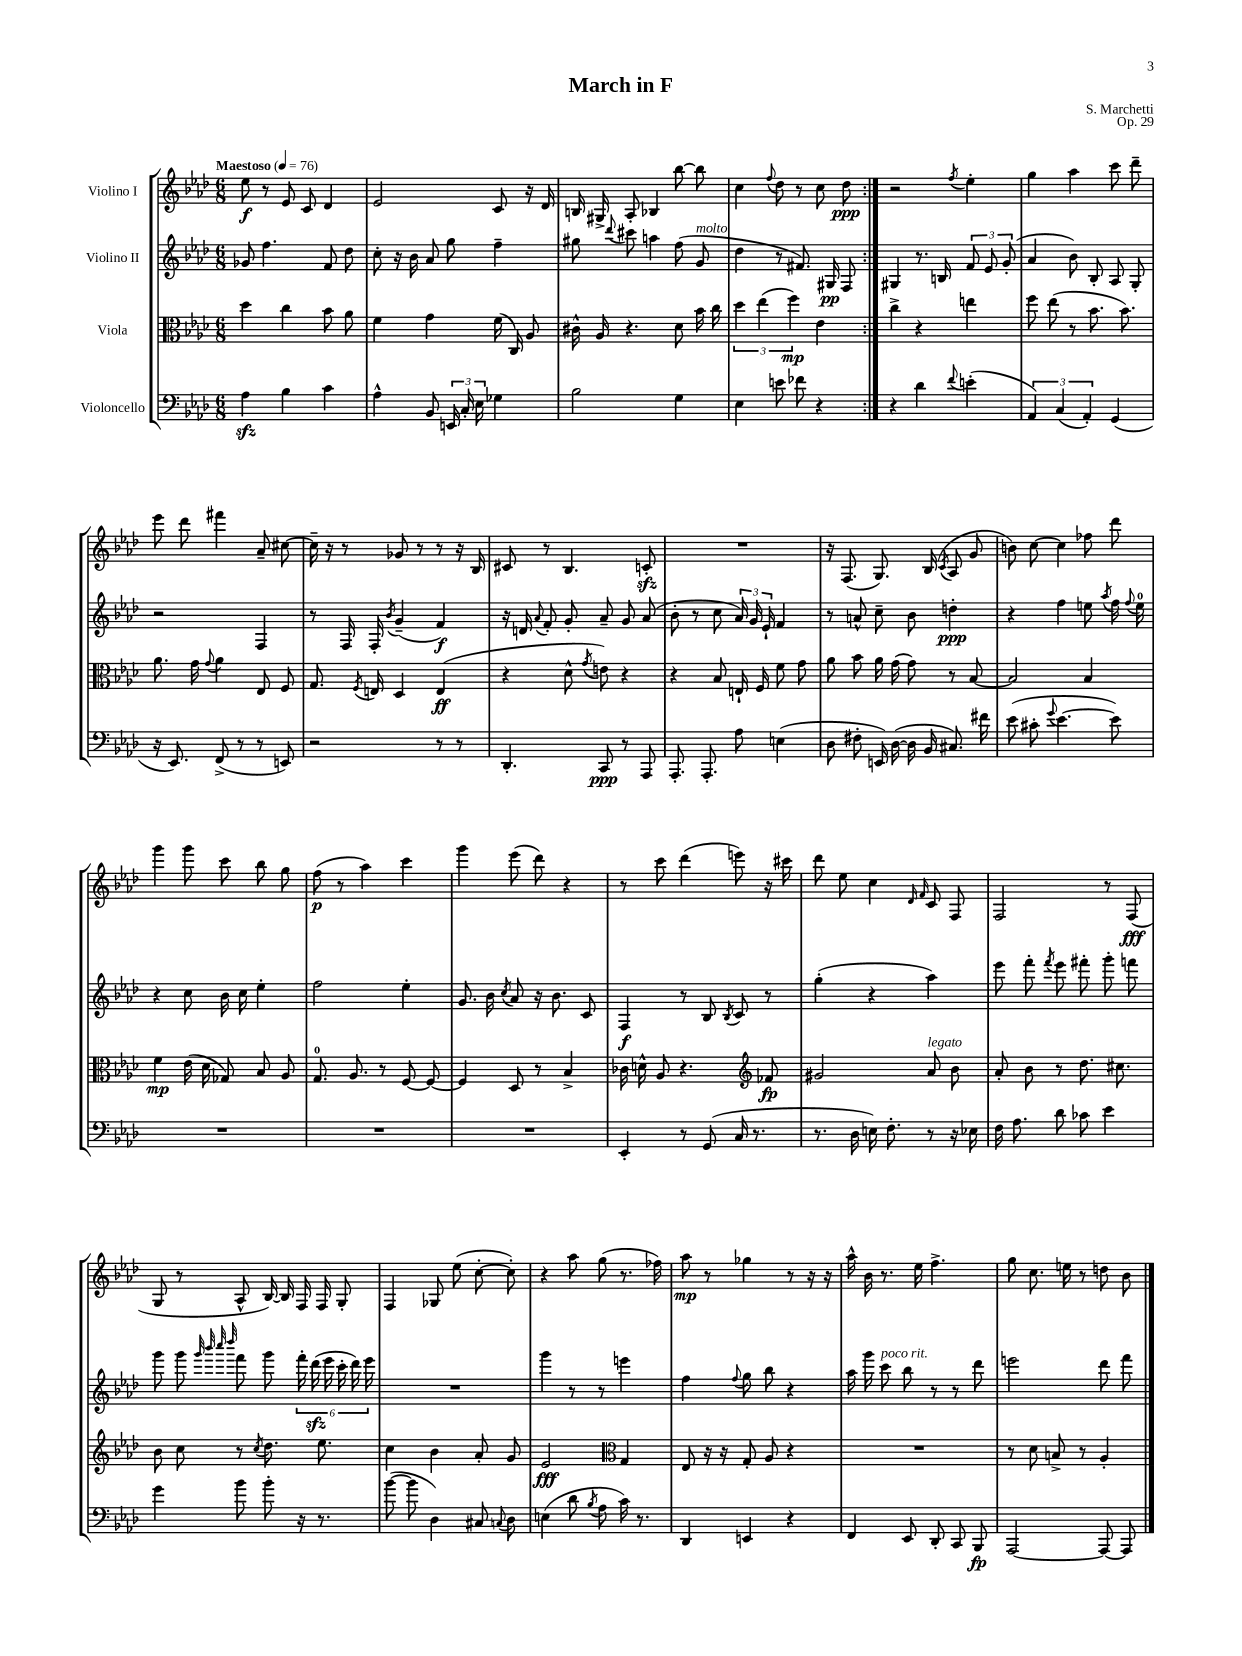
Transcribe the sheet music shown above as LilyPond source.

\header { title = "March in F" composer = "S. Marchetti" opus = "Op. 29" }
<<
\new StaffGroup <<
\new Staff = "s0" \with { instrumentName = "Violino I" } {
    \clef treble \key aes \major \numericTimeSignature \time 6/8 \tempo "Maestoso" 4 = 76
    \autoBeamOff \repeat volta 2 { ees''8\f r8 ees'8 c'8 des'4 |
    ees'2 c'8 r16 des'16 |
    b16 gis16-> aes8-. bes4 bes''8~ bes''8 |
    c''4 \appoggiatura { f''8 } des''8 r8 c''8 des''8\ppp | }
    r2 \acciaccatura { f''8 } ees''4-. |
    g''4 aes''4 c'''8 des'''8-- |
    ees'''8 des'''8 fis'''4 aes'8-- cis''8~ |
    cis''16-- r16 r8 ges'8 r8 r8 r16 bes16 |
    cis'8 r8 bes4. c'8-.\sfz |
    R2. |
    r16 f8.( g8.) bes16( \acciaccatura { c'8 } aes8 g'8 |
    b'8) c''8~ c''4 fes''8 des'''8 |
    g'''4 g'''8 c'''8 bes''8 g''8 |
    f''8\p( r8 aes''4) c'''4 |
    g'''4 ees'''8( des'''8) r4 |
    r8 c'''8 des'''4( e'''8) r16 cis'''16 |
    des'''8 ees''8 c''4 \grace { des'16 f'16 } c'8 f8 |
    f2 r8 f8\fff( |
    g8 r8 aes8-^ bes16~) bes16 f16 f16 g8-. |
    f4 ges8 ees''8( c''8~-. c''8-.) |
    r4 aes''8 g''8( r8. fes''16) |
    aes''8\mp r8 ges''4 r8 r16 r16 |
    aes''16-^ bes'16 r8. ees''16 f''4.-> |
    g''8 c''8. e''16 r8 d''8 bes'8 \bar "|." |
}
\new Staff = "s1" \with { instrumentName = "Violino II" } {
    \clef treble \key aes \major \numericTimeSignature \time 6/8
    \autoBeamOff \repeat volta 2 { ges'8 f''4. f'8 des''8 |
    c''8-. r16 bes'16 aes'8 g''8 f''4-- |
    gis''8 \appoggiatura { des'''8 } cis'''8 a''4 f''8( g'8^\markup { \italic "molto" } |
    des''4 r8 fis'8.) gis16\pp f8 | }
    gis4 r8. b16 \tuplet 3/2 { f'8 ees'8 g'8-.( } |
    aes'4 bes'8) bes8-. aes8 g8-. |
    r2 f4 |
    r8 f16 f16-. \acciaccatura { bes'8 } g'4--( f'4\f) |
    r16 d'16 \appoggiatura { aes'8 } f'8-. g'8-. aes'8-- g'8 aes'8( |
    bes'8-. r8 c''8 \tuplet 3/2 { aes'16) g'16 ees'16-! } f'4 |
    r8 a'8-^ c''8-- bes'8 d''4-.\ppp |
    r4 f''4 e''8 \acciaccatura { aes''8 } f''16 \appoggiatura { f''8 } e''16-0 |
    r4 c''8 bes'16 c''16 ees''4-. |
    f''2 ees''4-. |
    g'8. bes'16 \acciaccatura { c''8 } aes'8 r16 bes'8. c'8 |
    f4\f r8 bes8 \acciaccatura { bes8 } c'8 r8 |
    g''4-.( r4 aes''4) |
    ees'''8 f'''8-. \acciaccatura { f'''8 } ees'''8 fis'''8-. g'''8-. f'''8 |
    g'''8 g'''8 \grace { g'''32 bes'''32 c''''32 des''''32 } f'''8 g'''8 \tuplet 6/4 { f'''16-. des'''16\sfz( ees'''16 c'''16-. des'''16) ees'''16 } |
    R2. |
    g'''4 r8 r8 e'''4 |
    f''4 \appoggiatura { f''8 } g''8 bes''8 r4 |
    aes''16 g'''16 c'''8^\markup { \italic "poco rit." } bes''8 r8 r8 des'''8 |
    e'''2 des'''8 f'''8 \bar "|." |
}
\new Staff = "s2" \with { instrumentName = "Viola" } {
    \clef alto \key aes \major \numericTimeSignature \time 6/8
    \autoBeamOff \repeat volta 2 { des''4 c''4 bes'8 aes'8 |
    f'4 g'4 f'16( c16) aes8 |
    cis'16-^ aes16 r4. des'8 bes'16 c''16 |
    \tuplet 3/2 { des''4 ees''4( f''4\mp) } ees'4 | }
    c''4-> r4 e''4 |
    f''8 ees''8( r8 bes'8. bes'8.) |
    aes'8. g'16 \appoggiatura { g'8 } aes'4 ees8 f8 |
    g8. \acciaccatura { f8 } e16 des4 e4\ff( |
    r4 des'8-^ \acciaccatura { g'8 } e'8) r4 |
    r4 bes8 e16-! f16 f'8 g'8 |
    aes'8 bes'8 aes'16 g'16( g'8) r8 bes8~ |
    bes2 bes4 |
    f'4\mp ees'16( des'16 ges8) bes8 aes8 |
    g8.-0 aes8. r8 f8~ f8~ |
    f4 des8 r8 bes4-> |
    ces'16 d'16-^ aes8 r4. \clef treble fes'8\fp |
    gis'2 aes'8^\markup { \italic "legato" } bes'8 |
    aes'8-. bes'8 r8 des''8. cis''8. |
    bes'8 c''8 r8 \acciaccatura { c''8 } des''8. ees''8. |
    c''4 bes'4 aes'8-. g'8 |
    ees'2\fff \clef alto g4 |
    ees8 r16 r16 g8-. aes8 r4 |
    R2. |
    r8 des'8 b8-> r8 aes4-. \bar "|." |
}
\new Staff = "s3" \with { instrumentName = "Violoncello" } {
    \clef bass \key aes \major \numericTimeSignature \time 6/8
    \autoBeamOff \repeat volta 2 { aes4\sfz bes4 c'4 |
    aes4-^ bes,8 \tuplet 3/2 { e,16 c16-. ees16 } ges4 |
    bes2 g4 |
    ees4 e'8 fes'8 r4 | }
    r4 des'4 \appoggiatura { f'8 } e'4-.( |
    \tuplet 3/2 { aes,4) c4( aes,4-.) } g,4( |
    r16 ees,8.) f,8->( r8 r8 e,8) |
    r2 r8 r8 |
    des,4.-. c,8\ppp r8 aes,,8 |
    aes,,8.-. aes,,8.-. aes8 e4( |
    des8 fis8-. e,16) des16~( des16 bes,16 cis8.) fis'16 |
    ees'8( cis'8-. \appoggiatura { g'8 } ees'4.~ ees'8) |
    R2. |
    R2. |
    R2. |
    ees,4-. r8 g,8( c16 r8. |
    r8. des16 e16) f8.-. r8 r16 ees16 |
    f16 aes8. des'8 ces'8 ees'4 |
    g'4 bes'8 bes'8-. r16 r8. |
    bes'8~( bes'8 des4) cis8 \appoggiatura { c8 } des8 |
    e4( des'8 \acciaccatura { bes8 } aes8 c'16) r8. |
    des,4 e,4 r4 |
    f,4 ees,8 des,8-. c,8 bes,,8\fp |
    aes,,2~ aes,,8~ aes,,8 \bar "|." |
}
>>
>>
\layout { \context { \Score \remove "Bar_number_engraver" } }
